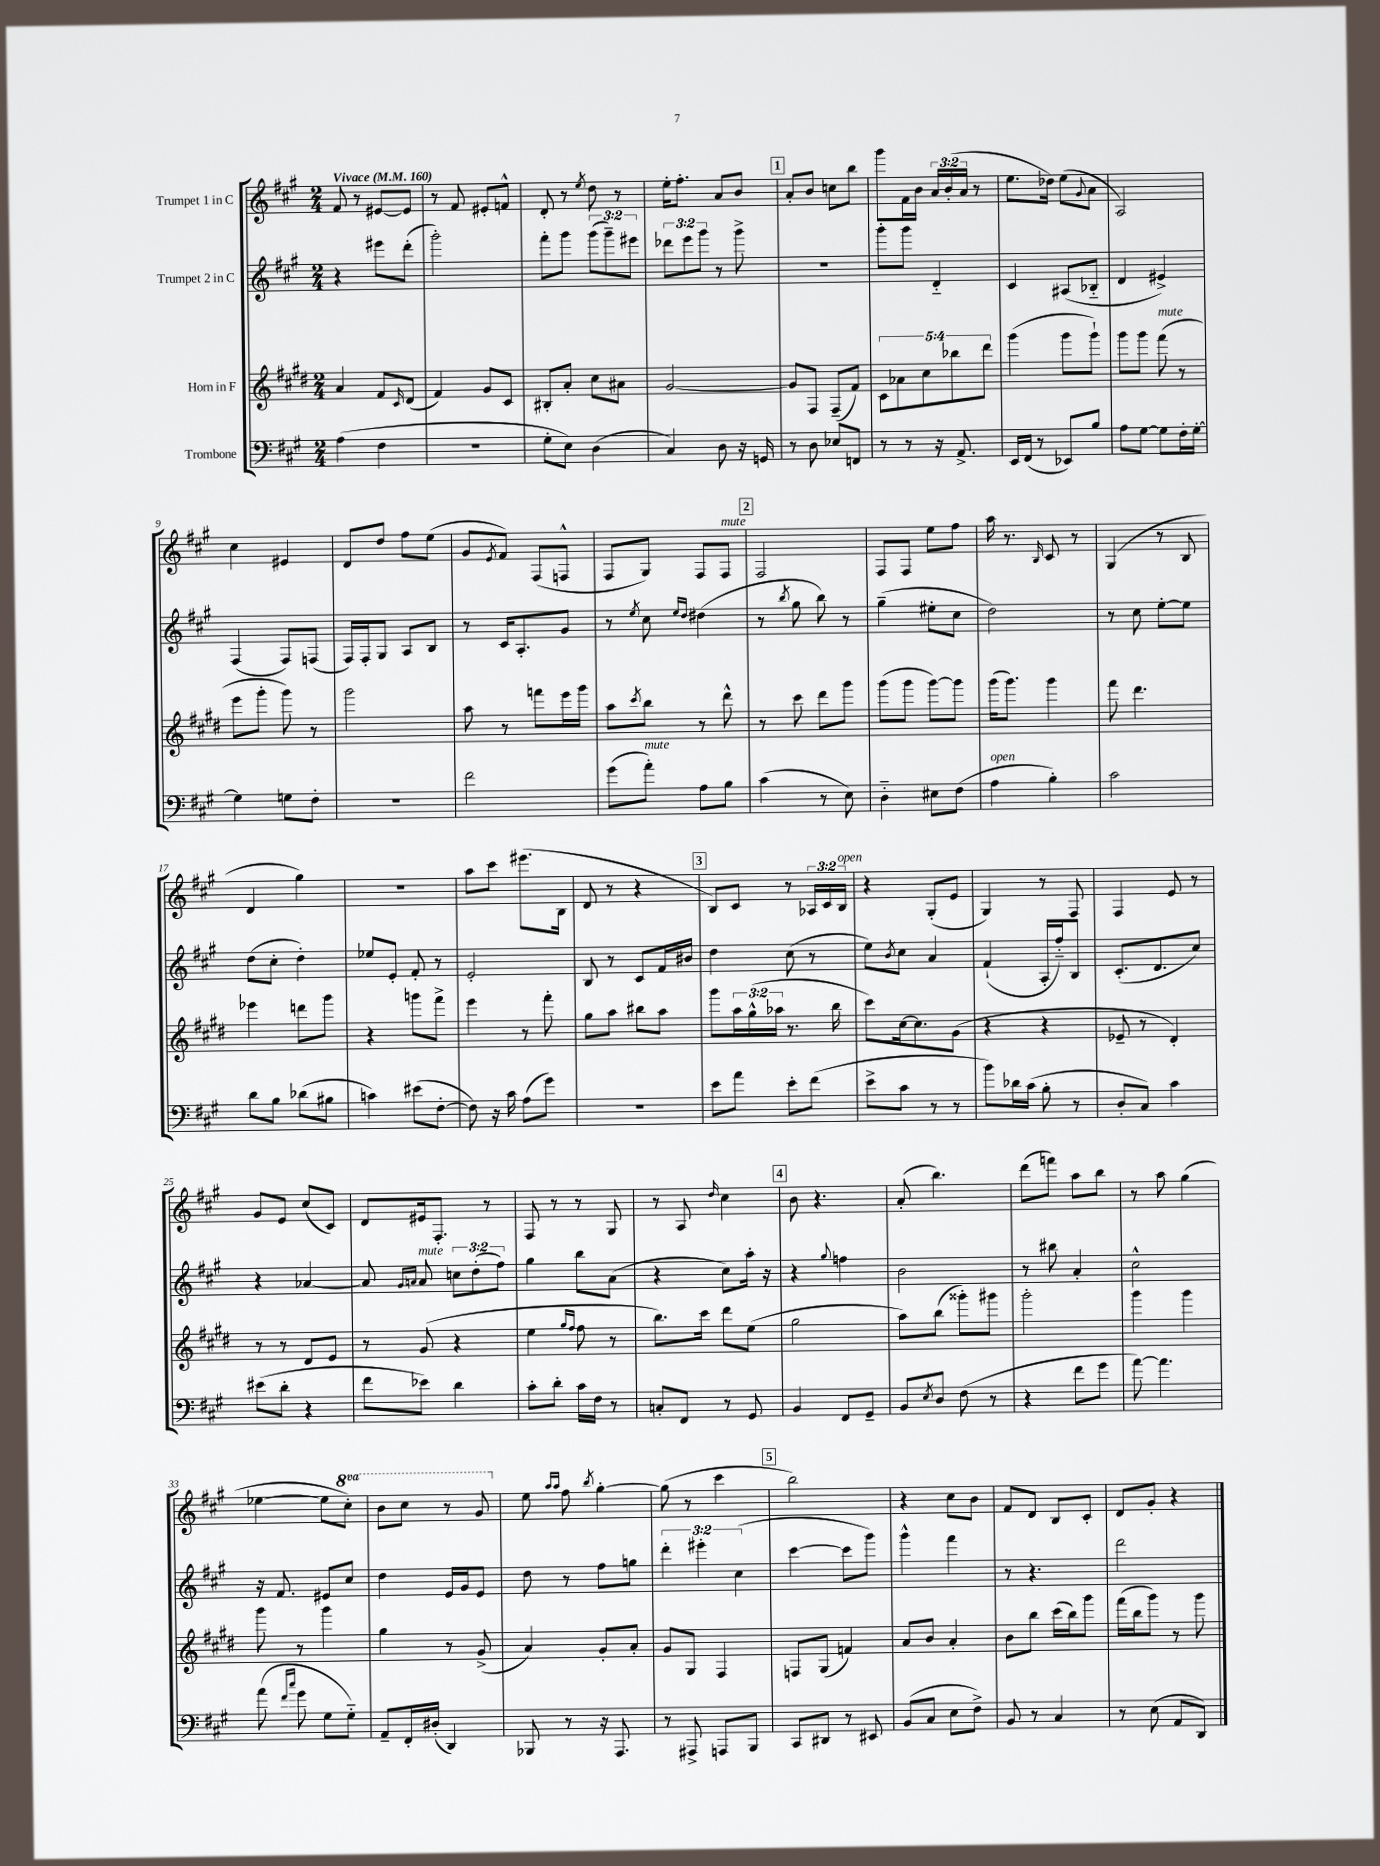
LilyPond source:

<<
\new StaffGroup <<
\new Staff = "s0" \with { instrumentName = "Trumpet 1 in C" } {
    \clef treble \key a \major \numericTimeSignature \time 2/4 \override Staff.TupletNumber.text = #tuplet-number::calc-fraction-text \set Staff.ottavationMarkups = #ottavation-simple-ordinals \tempo "Vivace" 4 = 160
    fis'8 r8 eis'8~ eis'8 |
    r8 fis'8 eis'8-. f'8-^ |
    d'8-. r8 \acciaccatura { e''8 } d''8 r8 |
    e''16-. fis''8.-. a'8 b'8 |
    \mark \markup { \box "1" } a'8-. b'8 c''8 b''8 |
    gis'''8 fis'16 b'16 \tuplet 3/2 { a'16 b'16-.( a'16 } r8 |
    e''8. des''16) e''8( \appoggiatura { gis'8 } a'8 |
    a2) |
    cis''4 eis'4 |
    d'8 d''8 fis''8 e''8( |
    gis'8 \acciaccatura { e'8 } fis'8) fis8( f8-^ |
    fis8 gis8) fis8 fis8^\markup { \italic "mute" } |
    \mark \markup { \box "2" } fis2 |
    fis8 fis8 e''8 fis''8 |
    a''16 r8. \grace { b16 } cis'8 r8 |
    gis4( r8 b8 |
    d'4 gis''4) |
    r2 |
    a''8 cis'''8 eis'''8.( b16 |
    d'8 r8 r4 |
    \mark \markup { \box "3" } b8) cis'8 r8 \tuplet 3/2 { aes16 cis'16 b16^\markup { \italic "open" } } |
    r4 gis8-.( e'8 |
    gis4) r8 fis8 |
    fis4 e'8 r8 |
    gis'8 e'8 cis''8( cis'8) |
    d'8 eis'16 fis8.-. r8 |
    fis8 r8 r8 gis8 |
    r8 a8 \grace { d''16 } cis''4 |
    \mark \markup { \box "4" } b'8 r4. |
    a'8-.( b''4.) |
    d'''8( f'''8) a''8 b''8 |
    r8 a''8 gis''4( |
    ees''4~ ees''8 \ottava #1 cis'''8-.) |
    b''8 cis'''8 r8 gis''8 \ottava #0 |
    e''8 \grace { a''16 a''16 } fis''8 \acciaccatura { b''8 } gis''4~-. |
    gis''8( r8 cis'''4 |
    \mark \markup { \box "5" } b''2) |
    r4 cis''8 b'8 |
    fis'8 d'8 b8 cis'8-. |
    d'8 gis'8-. r4 \bar "|." |
}
\new Staff = "s1" \with { instrumentName = "Trumpet 2 in C" } {
    \clef treble \key a \major \numericTimeSignature \time 2/4 \override Staff.TupletNumber.text = #tuplet-number::calc-fraction-text
    r4 eis'''8 d'''8-.( |
    gis'''2-.) |
    fis'''8-. gis'''8 \tuplet 3/2 { gis'''8( gis'''8--) eis'''8 } |
    \tuplet 3/2 { des'''8 e'''8 gis'''8 } r8 gis'''8-> |
    \mark \markup { \box "1" } r2 |
    gis'''8-. gis'''8 d'4-_ |
    cis'4 ais8( bes8-_ |
    d'4 eis'4->) |
    fis4( fis8) f8( |
    fis16) fis16-. gis8 a8 b8 |
    r8 cis'16 a8.-. gis'8 |
    r8 \acciaccatura { e''8 } cis''8 \grace { e''16 d''16 } dis''4( |
    \mark \markup { \box "2" } r8 \acciaccatura { b''8 } gis''8 b''8) r8 |
    gis''4--( eis''8-. cis''8 |
    d''2) |
    r8 cis''8 e''8~-. e''8 |
    d''8( cis''8-. d''4-.) |
    ees''8 e'8-. fis'8-. r8 |
    e'2-. |
    b8 r8 cis'8 fis'16 bis'16 |
    \mark \markup { \box "3" } d''4 cis''8( r8 |
    e''8) \acciaccatura { b'8 } cis''8 a'4 |
    fis'4-!( a16-. fis''16-_) b8 |
    cis'8.-.( d'8. cis''8) |
    r4 aes'4~ |
    aes'8 \grace { gis'16 a'16 } a'8^\markup { \italic "mute" } \tuplet 3/2 { c''8 d''8-.( fis''8) } |
    gis''4 b''8 a'8( |
    r4 cis''8) a''16-. r16 |
    \mark \markup { \box "4" } r4 \appoggiatura { gis''8 } f''4 |
    b'2 |
    r8 bis''8 a'4-. |
    cis''2-^ |
    r16 fis'8. eis'8 cis''8 |
    d''4 e'16 gis'16 e'8 |
    d''8 r8 fis''8 g''8 |
    \tuplet 3/2 { d'''4-. eis'''4-. cis''4( } |
    \mark \markup { \box "5" } cis'''4~ cis'''8 gis'''8) |
    gis'''4-^ fis'''4 |
    r8 r4. |
    d'''2 \bar "|." |
}
\new Staff = "s2" \with { instrumentName = "Horn in F" } {
    \clef treble \key e \major \numericTimeSignature \time 2/4 \override Staff.TupletNumber.text = #tuplet-number::calc-fraction-text
    a'4 fis'8 \grace { cis'16 } dis'8( |
    fis'4) gis'8 cis'8 |
    bis8-. a'8-. cis''8 ais'8 |
    gis'2~ |
    \mark \markup { \box "1" } gis'8 fis8 fis8--( fis'8) |
    \tuplet 5/4 { cis'8 aes'8 cis''8 bes''8 dis'''8 } |
    gis'''4( gis'''8 gis'''8-!) |
    gis'''8 gis'''8 fis'''8^\markup { \italic "mute" }( r8 |
    e'''8 gis'''8-. gis'''8) r8 |
    gis'''2 |
    a''8 r8 f'''8 e'''16 gis'''16 |
    a''8 \acciaccatura { cis'''8 } b''8 r8 dis'''8-^ |
    \mark \markup { \box "2" } r8 cis'''8 dis'''8 gis'''8 |
    gis'''8( gis'''8 gis'''8~) gis'''8 |
    gis'''16( gis'''8.) gis'''4 |
    fis'''8 dis'''4. |
    ees'''4 d'''8 gis'''8 |
    r4 g'''8 fis'''8-> |
    e'''4 r8 fis'''8-. |
    gis''8 a''8 bis''8 a''8 |
    \mark \markup { \box "3" } gis'''8 \tuplet 3/2 { a''16 gis''16-^( aes''16 } r8. b''16 |
    cis'''8) cis''16~ cis''8. gis'8( |
    r4 r4 |
    ees'8-- r8 dis'4-.) |
    r8 r8 dis'8 e'8 |
    r8 gis'8( r4 |
    e''4 \grace { gis''16 fis''16 } fis''8 r8 |
    b''8.) cis'''16 dis'''8 e''8( |
    \mark \markup { \box "4" } gis''2 |
    a''8) b''8( gisis'''8-.) gis'''8 |
    gis'''2-. |
    gis'''4 gis'''4 |
    gis'''8 r8 gis'''4 |
    gis''4 r8 gis'8->( |
    a'4) gis'8-. a'8-. |
    gis'8 gis8 fis4 |
    \mark \markup { \box "5" } f8 gis8( f'4) |
    a'8 b'8 a'4-. |
    b'8 b''8 cis'''16( b''16) gis'''8 |
    fis'''16( b''16 gis'''8) r8 gis'''8 \bar "|." |
}
\new Staff = "s3" \with { instrumentName = "Trombone" } {
    \clef bass \key a \major \numericTimeSignature \time 2/4
    a4( fis4 |
    R2 |
    gis8-. e8) d4( |
    cis4) d8 r16 g,16 |
    \mark \markup { \box "1" } r8 d8 ees8 f,8 |
    r8 r8 r16 a,8.-> |
    e,16 fis,16( r8 ees,8) b8 |
    a8 gis8~ gis8 fis16-. gis16~-. |
    gis4 g8 fis8-. |
    r2 |
    fis'2 |
    gis'8( a'8-.^\markup { \italic "mute" }) a8 b8 |
    \mark \markup { \box "2" } cis'4( r8 e8) |
    d4-_ eis8 fis8( |
    a4^\markup { \italic "open" } b4-.) |
    cis'2 |
    d'8 b8 des'8( bis8 |
    c'4) eis'8( fis8~-. |
    fis8) r16 cis'16 a8( gis'8) |
    r2 |
    \mark \markup { \box "3" } e'8 a'8 e'8-. fis'8( |
    e'8-> cis'8 r8 r8 |
    b'8) des'16 cis'16( b8-. r8 |
    d8-. cis8) cis'4 |
    eis'8( d'8-. r4 |
    fis'8 ees'8) d'4 |
    cis'8-. d'8-. cis'16 fis16 r8 |
    c8-. fis,8 r8 gis,8 |
    \mark \markup { \box "4" } b,4 fis,8 gis,8-- |
    b,8 \acciaccatura { e8 } d8 fis8( r8 |
    r4 fis'8 gis'8 |
    a'8~) a'4. |
    a'8( \grace { fis'16 cis''16 } gis'8 gis8 gis8-_) |
    a,8-- fis,16-. dis16-.( d,4) |
    bes,,8 r8 r16 a,,8. |
    r8 ais,,8-> a,,8 b,,8 |
    \mark \markup { \box "5" } cis,8 dis,8 r8 eis,8 |
    b,8( cis8 e8 fis8->) |
    b,8 r8 cis4 |
    r8 e8( a,8 d,8) \bar "|." |
}
>>
>>
